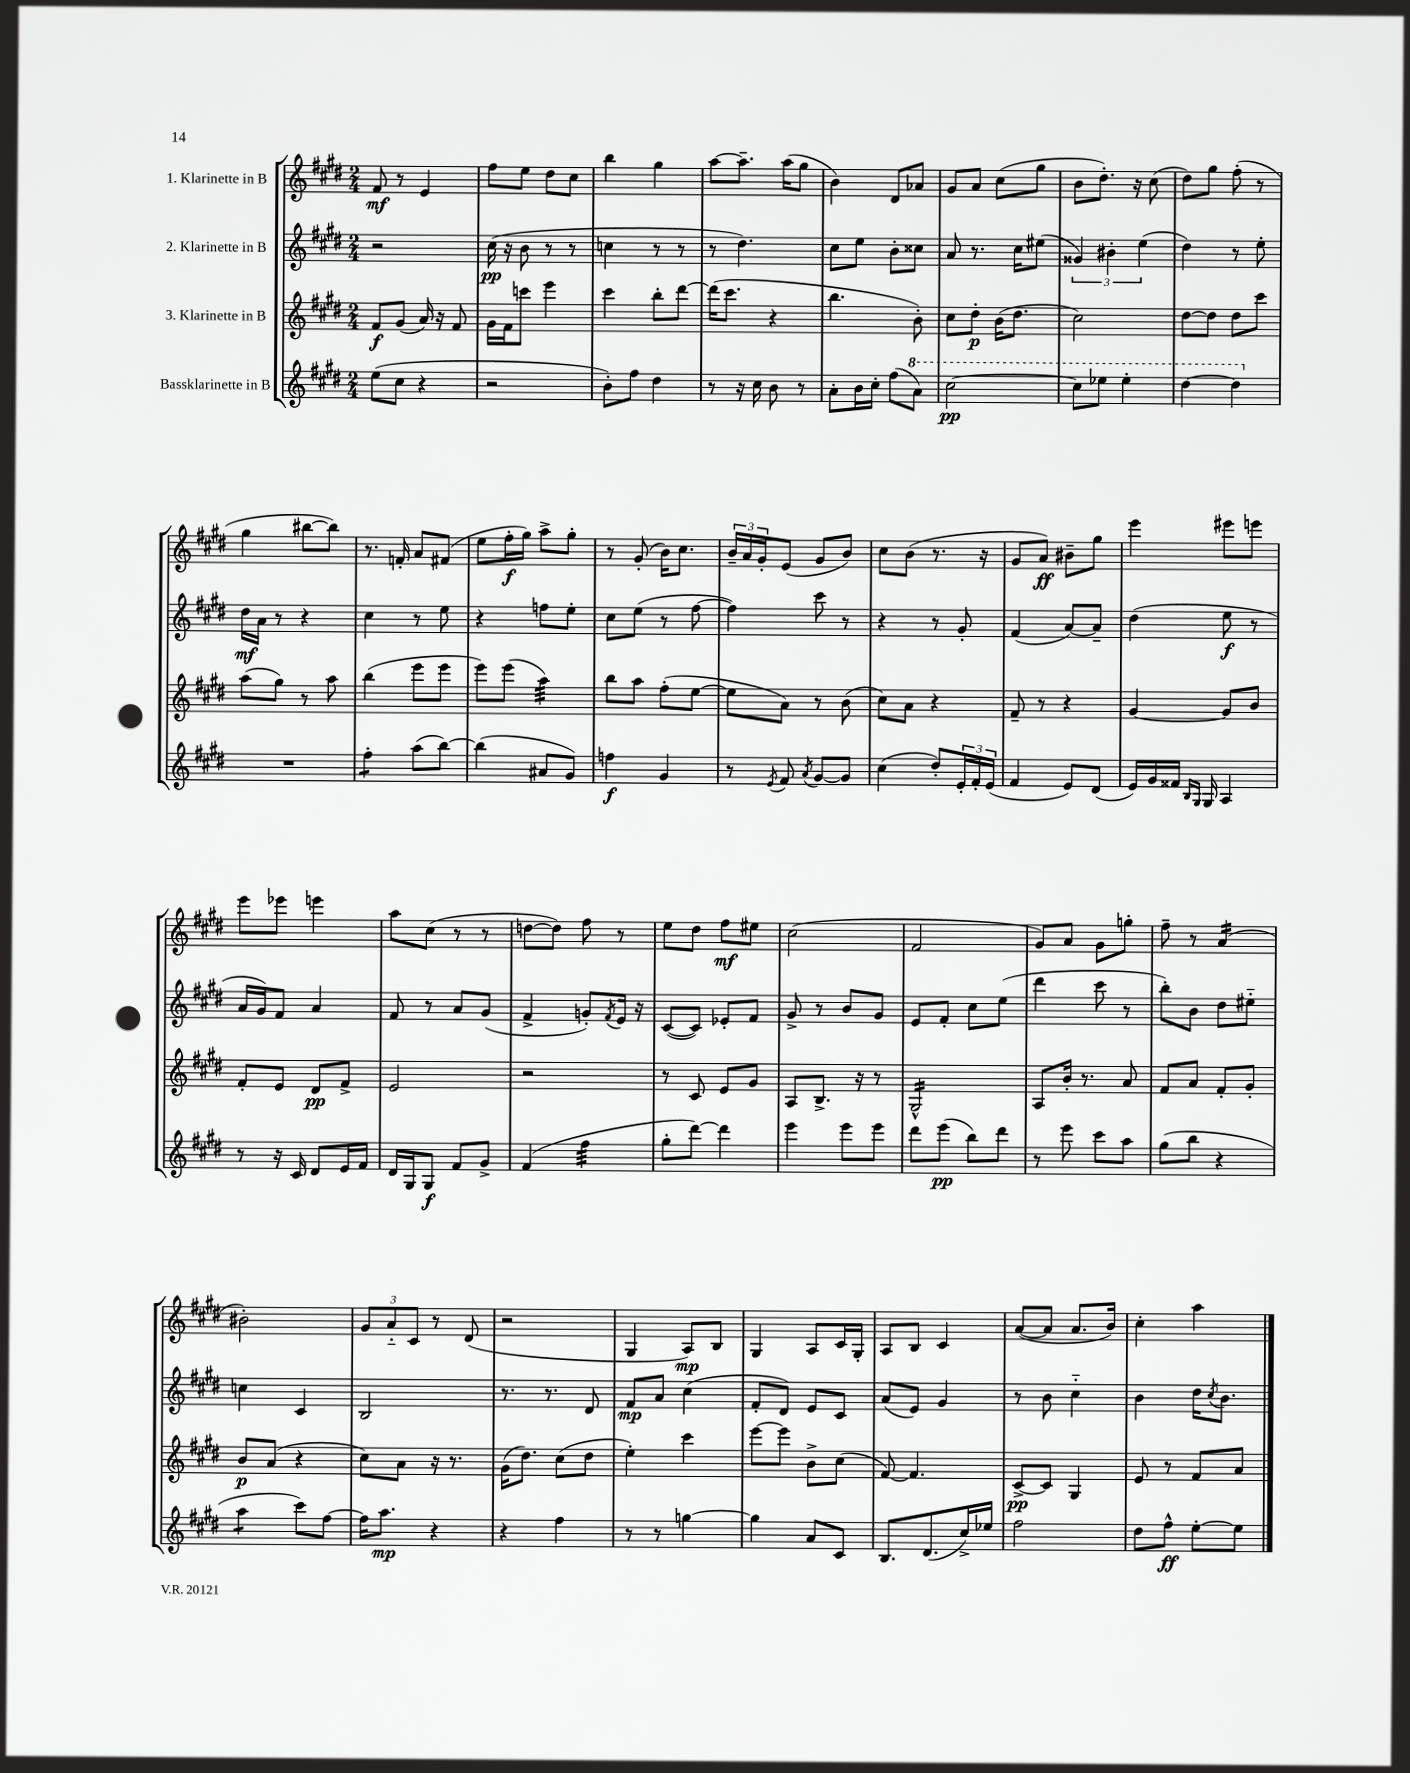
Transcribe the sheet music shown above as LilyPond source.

<<
\new StaffGroup <<
\new Staff = "s0" \with { instrumentName = "1. Klarinette in B" } {
    \clef treble \key e \major \numericTimeSignature \time 2/4
    fis'8\mf r8 e'4 |
    fis''8 e''8 dis''8 cis''8 |
    b''4 gis''4 |
    a''8~ a''8.-- a''16( gis''8 |
    b'4) dis'8 aes'8 |
    gis'8 a'8 cis''8( gis''8 |
    b'8 dis''8.-.) r16 cis''8( |
    dis''8) gis''8 fis''8-.( r8 |
    gis''4 bis''8~ bis''8) |
    r8. f'16-. a'8 fis'8( |
    e''8 fis''16-.\f gis''16) a''8-> gis''8-. |
    r8 gis'8-.( b'16) cis''8. |
    \tuplet 3/2 { b'16-- a'16 gis'16-. } e'8( gis'8 b'8) |
    cis''8 b'8( r8. r16 |
    gis'8 a'8\ff) bis'8-- gis''8 |
    e'''4 eis'''8 e'''8 |
    e'''8 ees'''8 e'''4 |
    a''8 cis''8( r8 r8 |
    d''8~ d''8) fis''8 r8 |
    e''8 dis''8 fis''8\mf eis''8 |
    cis''2( |
    fis'2 |
    gis'8) a'8 gis'8 g''8-. |
    fis''8-- r8 a'4:16( |
    bis'2-.) |
    \tuplet 3/2 { gis'8 a'8-_ cis'8 } r8 dis'8( |
    r2 |
    gis4 a8\mp) b8 |
    gis4 a8 cis'16 gis16-. |
    a8 b8 cis'4 |
    a'8~( a'8 a'8. b'16) |
    cis''4-. a''4 \bar "|." |
}
\new Staff = "s1" \with { instrumentName = "2. Klarinette in B" } {
    \clef treble \key e \major \numericTimeSignature \time 2/4
    r2 |
    cis''16\pp( r16 b'8 r8 r8 |
    c''4 r8 r8 |
    r8 dis''4.) |
    cis''8 e''8 b'8-. cisis''8 |
    a'8 r8. cis''16 eis''8( |
    \tuplet 3/2 { gisis'4) bis'4-. e''4( } |
    dis''4) r8 e''8-. |
    dis''16\mf a'16 r8 r4 |
    cis''4 r8 e''8 |
    r4 f''8 e''8-. |
    cis''8 e''8( r8 fis''8~ |
    fis''4) cis'''8 r8 |
    r4 r8 gis'8-. |
    fis'4( a'8~) a'8-- |
    dis''4( e''8\f r8 |
    a'16 gis'16) fis'8 a'4 |
    fis'8 r8 a'8 gis'8( |
    fis'4-> g'8-.) \acciaccatura { fis'8 } e'16 r16 |
    cis'8~( cis'8) ees'8-. fis'8 |
    gis'8-> r8 b'8 gis'8 |
    e'8 fis'8-. cis''8 e''8( |
    dis'''4 cis'''8 r8 |
    b''8-.) b'8 dis''8 eis''8-_ |
    c''4 cis'4 |
    b2 |
    r8. r8. dis'8 |
    fis'8\mp a'8 cis''4( |
    fis'8-. dis'8) e'8 cis'8 |
    a'8( e'8) gis'4 |
    r8 b'8 cis''4-_ |
    b'4 dis''16 \acciaccatura { cis''8 } b'8. \bar "|." |
}
\new Staff = "s2" \with { instrumentName = "3. Klarinette in B" } {
    \clef treble \key e \major \numericTimeSignature \time 2/4
    fis'8\f gis'8( a'16) r16 fis'8 |
    gis'16 fis'16 c'''8 e'''4 |
    cis'''4 b''8-. dis'''8~ |
    dis'''16( cis'''8. r4 |
    b''4. b'8-.) |
    cis''8 dis''8-.\p b'16( dis''8. |
    cis''2) |
    dis''8~ dis''8 dis''8 cis'''8 |
    a''8( gis''8) r8 a''8 |
    b''4( e'''8 e'''8 |
    e'''8) e'''8( a''4:32) |
    b''8 a''8 fis''8-.( e''8~ |
    e''8 a'8) r8 b'8( |
    cis''8) a'8 r4 |
    fis'8-- r8 r4 |
    gis'4~ gis'8 b'8 |
    fis'8-. e'8 dis'8\pp fis'8-> |
    e'2 |
    r2 |
    r8 cis'8 e'8 gis'8 |
    a8 b8.-> r16 r8 |
    gis2:16-^ |
    a8 b'16-. r8. a'8 |
    fis'8 a'8 fis'8-. gis'8-. |
    b'8\p a'8( r4 |
    cis''8) a'8 r16 r8. |
    gis'16( dis''8.) cis''8( dis''8 |
    e''4-.) cis'''4 |
    e'''8~ e'''8 b'8-> cis''8( |
    fis'8~) fis'4. |
    cis'8~->\pp cis'8 gis4 |
    e'8 r8 fis'8 a'8 \bar "|." |
}
\new Staff = "s3" \with { instrumentName = "Bassklarinette in B" } {
    \clef treble \key e \major \numericTimeSignature \time 2/4
    e''8( cis''8 r4 |
    r2 |
    b'8-.) fis''8 dis''4 |
    r8 r16 cis''16 b'8 r8 |
    a'8-. b'16 cis''16-. fis''8( \ottava #1 a''8) |
    cis'''2~\pp |
    cis'''8 ees'''8 ees'''4-. |
    dis'''4~ dis'''4 \ottava #0 |
    R2 |
    fis''4:8-. a''8( b''8~) |
    b''4( ais'8 gis'8) |
    f''4\f gis'4 |
    r8 \acciaccatura { e'8 } fis'8 \acciaccatura { a'8 } gis'8~ gis'8 |
    cis''4( dis''8-.) \tuplet 3/2 { e'16-. fis'16-. e'16( } |
    fis'4 e'8) dis'8( |
    e'16) gis'16 fisis'16 \grace { b16 gis16 } gis16 a4 |
    r8 r16 cis'16 dis'8 e'16 fis'16 |
    dis'16 gis16 gis8\f fis'8 gis'8-> |
    fis'4( fis''4:32 |
    gis''8-. dis'''8~) dis'''4 |
    e'''4 e'''8 e'''8 |
    dis'''8 e'''8\pp( b''8) dis'''8 |
    r8 e'''8 cis'''8 a''8 |
    gis''8( b''8 r4 |
    a''4:8 cis'''8) fis''8~ |
    fis''16 a''8.\mp r4 |
    r4 fis''4 |
    r8 r8 g''4~ |
    g''4 a'8 cis'8 |
    b8. dis'8.( cis''16->) ees''16 |
    fis''2 |
    dis''8 fis''8-^\ff e''8~-. e''8 \bar "|." |
}
>>
>>
\layout { \context { \Score \remove "Bar_number_engraver" } }
